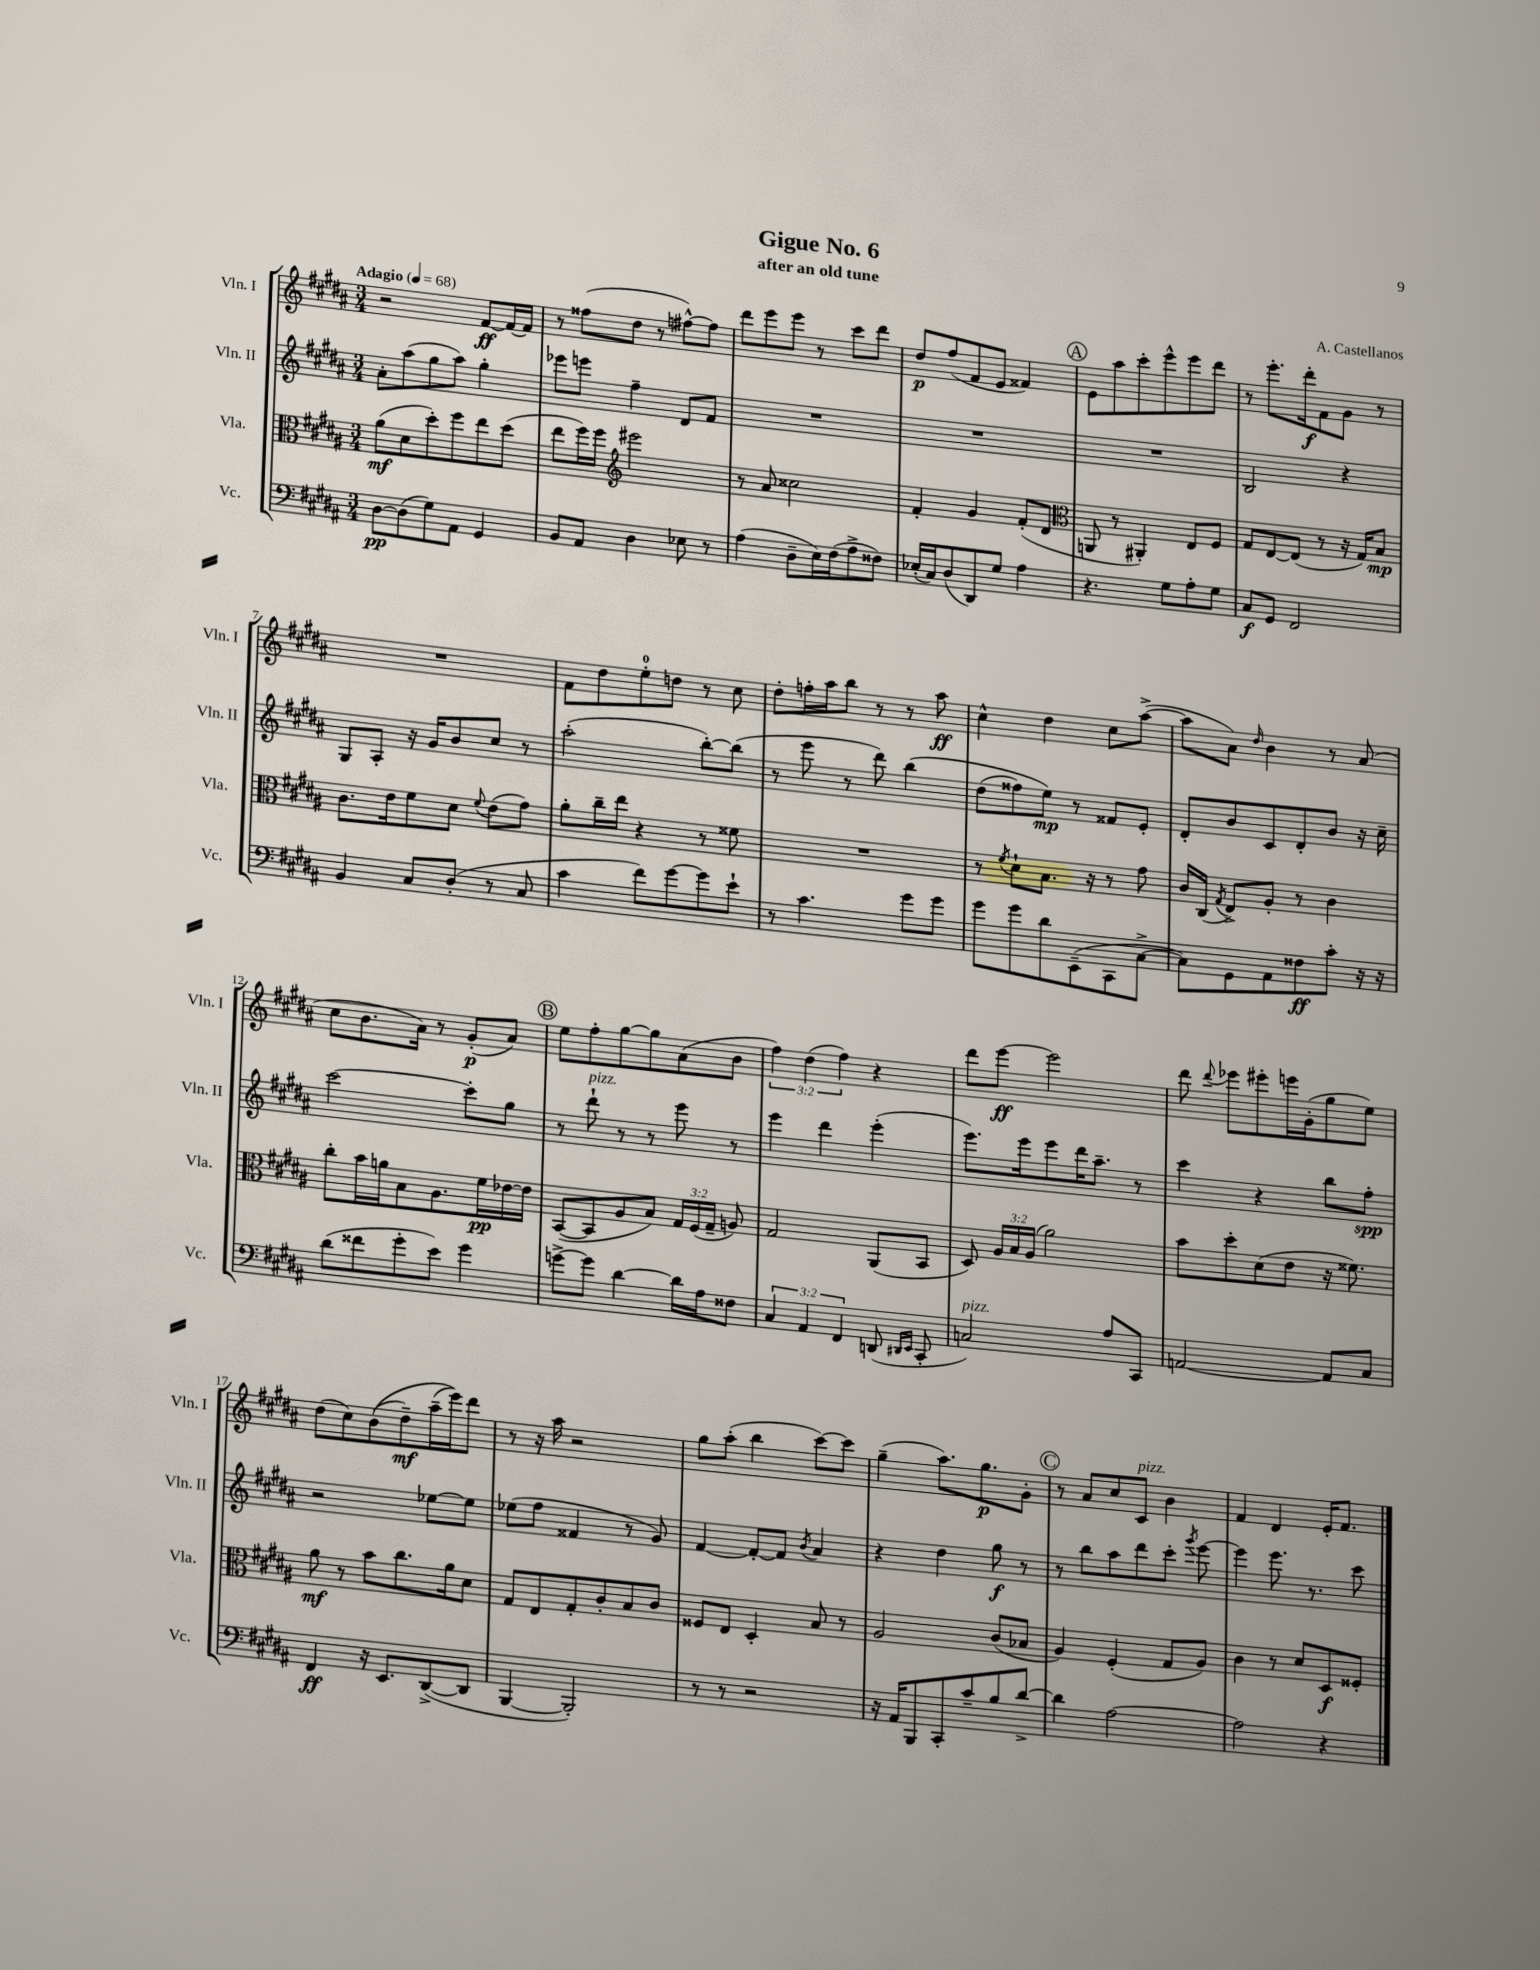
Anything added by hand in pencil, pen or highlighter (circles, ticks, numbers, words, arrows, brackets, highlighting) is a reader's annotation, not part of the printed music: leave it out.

**kern	**kern	**kern	**kern
*staff4	*staff3	*staff2	*staff1
*clefF4	*clefC3	*clefG2	*clefG2
*k[f#c#g#d#a#]	*k[f#c#g#d#a#]	*k[f#c#g#d#a#]	*k[f#c#g#d#a#]
*M3/4	*M3/4	*M3/4	*M3/4
*MM68	*MM68	*MM68	*MM68
[8D#\L	(8a#\L	8a#'\L	2r
(8D#\]	8d#\	(8aa#\	.
8G#\)	8dd#'\)	8gg#\	.
8AA#\J	8ff#\	8aa#\J)	.
4GG#/	8ee\	4gg#'\	[8f#/L
.	(8dd#\J	.	16f#/_L
.	.	.	16f#/]JJ
=	=	=	=
8BB/L	8ee\L	8eee-\L	8r
8AA#/J	16ff#\L)	8eee\J	(8ff##\L
.	16ff#\JJ	.	.
*	*clefG2	*	*
4D#\	2eee#\	4ff#~\	8dd#\J
.	.	.	8r
8E-\	.	8d#/L	[8ff#^^\L)
8r	.	8f#/J	8ff#\]J
=	=	=	=
(4A#\	8r	2.r	8ddd#\L
.	8a#/	.	8eee\
8D#~\L	2cc##\	.	8eee\J
16E\L)	.	.	8r
(16F#\J	.	.	.
8A#^\	.	.	8ccc#\L
8F##\J)	.	.	8ddd#\J
=	=	=	=
(16E-'/LL	4f#'/	2.r	8dd#/L
16C#/J)	.	.	.
(8D#/	.	.	(8ff#/
8DD#/)	4g#/	.	8f#/
8G#/J	.	.	8e/J
4A#\	(8f#'/L	.	4f##/)
.	8d#/J	.	.
=	=	=	=
*	*clefC3	*	*
4.r	8AA/	2.r	8e\L
.	8r	.	8aa#\
.	4AA#'/)	.	8ccc#'\
8G#\L	.	.	8eee^^\
8A#'\	8E/L	.	8eee\
8G#\J	8F#/J	.	8ddd#\J
=	=	=	=
8C#/L	8G#/L	2B/	8r
8GG#/J	[8E/	.	8.eee'\L
2FF#/	(8E/]J	.	.
.	.	.	16ddd#'\k
.	8r	.	8f#\
.	16r	4r	8g#\J
.	16G#/LK)	.	.
.	8B/J	.	8r
=	=	=	=
4BB/	8.c#\L	8G#/L	2.r
.	.	8A#'/J	.
.	16e\k	.	.
8C#/L	8f#\	16r	.
.	.	16g#/LK	.
(8D#'/J	8d#\J	8b/	.
.	8qqf#/	.	.
8r	(8e\L	8cc#/J	.
8C#/	8g#\J)	8r	.
=	=	=	=
4c#\	8a#'\L	(2aa#'\	8f#\L
.	16cc#~\L	.	8dd#\
.	16ee\JJ	.	.
8f#\L)	4r	.	8ee'\
[8g#\	.	.	8dd\J
8g#\]	8r	[8bb'\L)	8r
8e`\J	8f##\	(8bb\]J	8cc#\
=	=	=	=
8r	2.r	8r	8dd#'\L
4.c#\	.	8eee\	16ff'\L
.	.	.	16aa#\J
.	.	8r	8bb\J
.	.	8ddd#\)	8r
8g#\L	.	&(4bb\	8r
8g#\J	.	.	8aa#\
=	=	=	=
8g#\L	8r	(8dd#\L	4cc#^^\
.	8qf#/	.	.
8g#\	8d#`\L	8ff##\)	.
8d#\	8.B\J	8ee\J&)	4dd#\
(8EE~\	.	8r	.
.	16r	.	.
8CC#\	8r	8f##/L	8cc#\L
[8C#^\J	8g#\	8e'/J	([8aa#^\J
=	=	=	=
8C#\]L)	16c#/LL	8d#'/L	8aa#\]L
.	(16C#/JJ	.	.
.	8qG#/	.	.
8GG#\	8E^/L)	8b/	8a#\J)
.	.	.	16qqdd#/
8AA#\	8A#'/J	8c#/	4b\
8F##\	8r	8d#'/	.
8c#'\J	4c#\	8b/J	8r
16r	.	16r	(8a#/
16r	.	16cc#~\	.
=	=	=	=
(8d#\L	8cc#'\L	[2ccc#\	8cc#\L
8f##\	16b\L	.	8.b\
.	16a\J	.	.
8g#'\	8B\	.	.
.	.	.	16a#\Jk)
8e\J)	8.A#\	.	8r
4g#\	.	8ccc#'\]L	(8g#'/L
.	16f#\L	.	.
.	[16e-\	8gg#\J	8a#/J)
.	16e-\]JJ	.	.
=	=	=	=
[8g^\L	([8BB/L	8r	8ee\L
8g\]J	8BB/]	8ddd#`\	8ff#'\
[4d#\	8A#/	8r	[8gg#\
.	8B/J)	8r	8gg#\]
16d#\]LL	24G#/LL	8eee\	(8a#\
.	(24F#/	.	.
16A#\J	.	.	.
.	24G#~/JJ	.	.
8F##\J	8A/)	8r	8b\J
=	=	=	=
6C#/	2G#/	4eee\	6ff#\)
6AA#/	.	.	(6dd#\
.	.	4ddd#\	.
6FF#/	.	.	6ff#\)
(8DD/	(8AA#/L	(4eee'\	4r
16qqDD#/LL	.	.	.
16qqEE/JJ	.	.	.
8CC#'/	8BB/J	.	.
=	=	=	=
2C/)	8D#/)	8.eee\L)	8ddd#\L
.	24A#/LL	.	[8eee\J
.	24B/	.	.
.	.	16eee\k	.
.	(24A#/JJ	.	.
.	2a#\)	8eee\	2eee\]
.	.	16ddd#\K	.
.	.	8.aa#~\J	.
8A#/L	.	.	.
8CC#/J	.	8r	.
=	=	=	=
[2AA/	8b\L	4ccc#\	8ddd#\
.	.	.	8qqddd#/
.	8dd#'\	.	8eee-\L
.	(8d#\	4r	8eee#'\
.	8e\J	.	16eee\L
.	.	.	(16g#'\J
8AA/]L	16r	8bb\L	8gg#\
.	8.f##\)	.	.
8C#/J	.	8ff#'\J	8ee\J)
=	=	=	=
4FF#/	8a#\	2r	(8dd#\L
.	8r	.	8cc#\)
16r	8b\L	.	&((8b\
8.EE/L	.	.	.
.	8.cc#\	.	8dd#~\)
([8DD#^/	.	[8ee-\L	(16aa#~\L
.	16a#\k	.	16eee\J)&)
8DD#/]J	8d#\J	8ee-\]J	8ddd#\J
=	=	=	=
[4BBB/	8G#/L	(8ee-\L	8r
.	8E/	8ff#\J	16r
.	.	.	16aa#\
2BBB'/])	8G#'/	4f##/	2r
.	8c#'/	.	.
.	8B/	8r	.
.	8c#/J	8g#/)	.
=	=	=	=
8r	8F##/L	[4f#/	8gg#\L
8r	8E/J	.	(8aa#'\J
2r	4D#'/	8f#'/_L	4bb\
.	.	8f#/]J	.
.	.	8qb/	.
.	8B/	4a#/	[8ccc#\L)
.	8r	.	8ccc#\]J
=	=	=	=
16r	2A#/	4r	(4gg#~\
16AA#/LK	.	.	.
8BBB/	.	.	.
8CC#'/	.	4dd#\	8.aa#\L)
8c#~/	.	.	.
.	.	.	8.gg#\
8B/	(8c#/L	8gg#\	.
[8d#^/J	8B-/J	8r	8g#'\J
=	=	=	=
4d#\]	4A#/)	8r	8r
.	.	8bb\L	8a#/L
[2A#\	(4F#'/	8aa#\	8cc#/
.	.	8ddd#\	8c#/J
.	8G#/L	8ccc#'\J	4b\
.	.	8qggg#/	.
.	8A#/J)	[8eee\	.
=	=	=	=
2A#\]	4c#\	4eee\]	4f#/
.	8r	8.eee\	4d#/
.	8d#/L	.	.
.	.	8.r	.
4r	8D#/	.	16e'/LK
.	.	.	8.f#/J
.	8F##'/J	8ccc#\	.
==	==	==	==
*-	*-	*-	*-
